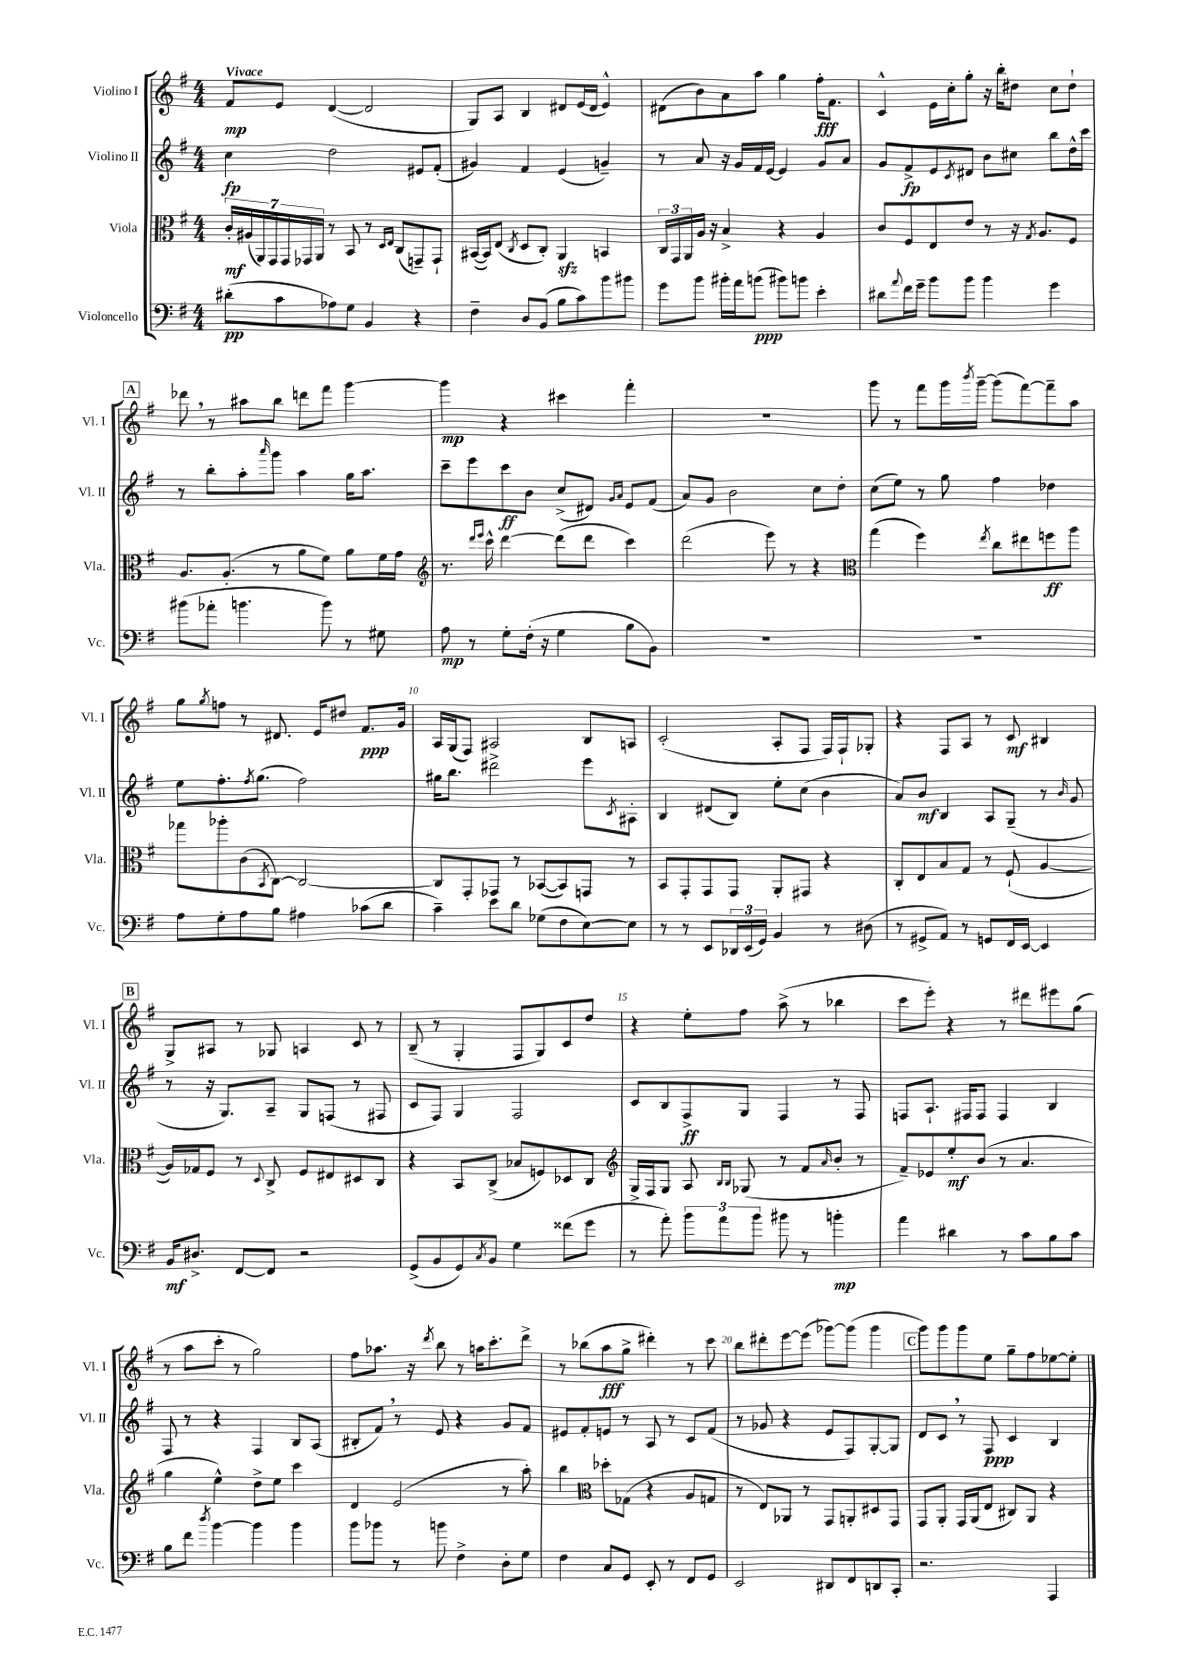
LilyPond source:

<<
\new StaffGroup <<
\new Staff = "s0" \with { instrumentName = "Violino I" shortInstrumentName = "Vl. I" } {
    \clef treble \key g \major \numericTimeSignature \time 4/4 \tempo "Vivace"
    fis'8\mp e'8 d'4~( d'2 |
    g8) a8 b4 dis'8 e'16( dis'16 e'4-^) |
    dis'8( b'8) a'8 a''8 g''4 fis''16-.\fff fis'8. |
    c'4-^ e'16 c''16-. g''8-. r16 b''16-. dis''8 c''8 dis''8-! |
    \mark \markup { \box "A" } des'''8 \breathe r8 ais''8 b''8 d'''8 fis'''8 g'''4~ |
    g'''4\mp r4 cis'''4 fis'''4-. |
    R1 |
    g'''8 r8 fis'''8 g'''16 \acciaccatura { b'''8 } g'''16~-- g'''8( fis'''8~) fis'''8-- a''8 |
    g''8 \acciaccatura { g''8 } f''8 r8 dis'8. e'16 dis''8 fis'8.\ppp g'16 |
    a16 g16( fis8) ais2 b8 a8 |
    c'2-.( a8-. fis8 fis16) fis16-! ges8-. |
    r4 fis8 a8 r8 c'8\mf bis4 |
    \mark \markup { \box "B" } g8-> ais8 r8 ges8 a4 c'8 r8 |
    b8--( r8 g4-. fis8 g8) c'8 d''8 |
    r4 e''8-. fis''8 a''8->( r8 bes''4 |
    c'''8 e'''8-.) r4 r8 dis'''8 eis'''8 g''8( |
    r8 a''8 c'''8-. r8 g''2) |
    fis''8 aes''8. r16 \acciaccatura { d'''8 } b''8 r8 a''16 c'''8.-. d'''8-> |
    r8 bes''8( a''8\fff g''8-> dis'''4-.) r8 c'''8 |
    b''8 dis'''8-. e'''8~ e'''8( ges'''8~) ges'''8( ges'''4 |
    \mark \markup { \box "C" } g'''8) g'''8 g'''8 e''8 g''8-- fis''8 ees''8~ ees''8-. \bar "|." |
}
\new Staff = "s1" \with { instrumentName = "Violino II" shortInstrumentName = "Vl. II" } {
    \clef treble \key g \major \numericTimeSignature \time 4/4
    c''4\fp d''2 eis'8 fis'8-.( |
    gis'4) fis'4 e'4( g'4--) |
    r8 a'8 r16 g'16 fis'16 e'16~ e'4 g'8 a'8 |
    g'8 fis'8->\fp e'8 \acciaccatura { c'8 } dis'8 b'8 cis''8 b''8 d''16-^ c'''16 |
    \mark \markup { \box "A" } r8 b''8-. a''8-. \grace { a'''16 } g'''8 a''4 g''16 a''8. |
    c'''8-- e'''8 c'''8\ff b'8 c''8->( dis'8) \grace { g'16 a'16 } e'8 fis'8( |
    a'8) g'8 b'2 c''8 d''8-. |
    c''8( e''8) r8 g''8 fis''4 des''4 |
    e''8 fis''8.-. \acciaccatura { fis''8 } g''8.( fis''2) |
    gis''16 b''8. dis'''2-> e'''8 \acciaccatura { c'8 } ais8-. |
    b4 dis'8( b8) e''8-. c''8( b'4 |
    a'8) b'8\mf b4 a8 g8--( r8 \grace { b'16 } g'8 |
    \mark \markup { \box "B" } r8 r16 g8.) a8-- g8 f8( r8 fis8 |
    c'8 fis8) g4 fis2 |
    c'8 b8 fis8->\ff g8 fis4 r8 fis8 |
    f8 a8.-! fis16 fis8 fis4 b4 |
    fis8 r8 r4 fis4 b8 a8( |
    bis8-. fis'8) \breathe r8 e'8 r4 g'8 fis'8 |
    eis'8 fis'8-. e'8 r8 a8 r8 c'8 fis'8( |
    r8 ges'8 r4 e'8 fis8) g8~-. g8 |
    \mark \markup { \box "C" } d'8 c'8 \breathe r8 fis8\ppp c'4 b4 \bar "|." |
}
\new Staff = "s2" \with { instrumentName = "Viola" shortInstrumentName = "Vla." } {
    \clef alto \key g \major \numericTimeSignature \time 4/4
    \tuplet 7/4 { c'16-.\mf ais16( a,16) g,16 g,16 ges,16 a,16 } r8 b,8 r8 \grace { d16 e16 } c8( g,8--) g,8-! |
    bis,16~( bis,16) e8( \acciaccatura { c8 } d8 c8-.) a,4\sfz b,4 |
    \tuplet 3/2 { c16 g,16 a,16 } a16 r16 b4-> r4 a4 |
    c'8 fis8 e8 e'8 r8 r16 \acciaccatura { g8 } a8. fis8 |
    \mark \markup { \box "A" } a8. a8.-.( r8 a'8 fis'8) a'8 fis'16 g'16 |
    \clef treble r8. \grace { d'''16 e'''16 } c'''16-^ d'''4~ d'''8( d'''8 c'''4) |
    d'''2( e'''8) r8 r4 |
    \clef alto g''4( fis''4) \acciaccatura { e''8 } c''8 eis''8 f''8\ff a''8 |
    ges''8 aes''8-. c'8( \acciaccatura { b,8 } c8~) c2~ |
    c8 g,8-. ges,8 r8 bes,8~( bes,8) g,8 r8 |
    b,8 g,8-. g,8 g,8 a,8-. gis,8 r4 |
    c8-. e8 b8 g8 r8 fis8-!( a4~ |
    \mark \markup { \box "B" } a16) ges16 fis8 r8 \appoggiatura { d8 } c8-> fis8 eis8 dis8 c8 |
    r4 b,8 c8->( bes8 f8) des8 c8 |
    \clef treble g16-> fis16 g8 a8 \grace { b16 b16 } ges8( r8 fis'8 \grace { a'16 } b'8-. r8 |
    fis'8--) ees'8 e''8-.\mf b'8( r8 a'4. |
    g''4 e''4-^) d''8-> e''8 c'''4 |
    d'4 e'2( r8 a''8-.) |
    b''4 \clef alto des''8-. ges8( r4 a8 g8 |
    r8 e8) aes,8 r8 g,8 a,8-. dis8 g,8 |
    \mark \markup { \box "C" } g,8 a,8-. g,16 a,16( e8 cis8) a,8 r4 \bar "|." |
}
\new Staff = "s3" \with { instrumentName = "Violoncello" shortInstrumentName = "Vc." } {
    \clef bass \key g \major \numericTimeSignature \time 4/4
    dis'8-.\pp( c'8 aes8) g8 b,4 r4 |
    fis4-- d8 b,8( b8 c'8) b'8 bis'8 |
    g'8 b'8 bis'16-. a'16 b'8\ppp( bis'8) b'8 e'4-. |
    dis'8 \appoggiatura { a'8 } fis'16 g'16-- b'8 b'8 b'4 g'4 |
    \mark \markup { \box "A" } bis'8( aes'8-. b'4. b'8) r8 gis8 |
    a8\mp r8 g8-. fis16-.( r16 g4 b8 b,8) |
    R1 |
    R1 |
    a8 g8-. a8 b8 ais4 ces'8( d'8 |
    c'4--) e'8 d'8 ges8( fis8 e8~) e8 |
    r8 r8 e,8 \tuplet 3/2 { des,16 e,16( g,16) } b,4 r8 dis8( |
    r8 gis,8-> a,8) r8 g,8 fis,16 e,16~ e,4 |
    \mark \markup { \box "B" } b,16\mf dis8.-> fis,8~ fis,8 r2 |
    g,8->( b,8 g,8) \acciaccatura { c8 } b,8 g4 fisis'8( g'8 |
    r8 a'8-.) \tuplet 3/2 { b'8 a'8 b'8 } bis'8 r8 b'4-.\mp |
    a'4 dis'4 r8 c'8 b8 c'8 |
    b8 fis'8 \acciaccatura { d''8 } b'4~ b'4 b'4 |
    b'8 bes'8 r8 b'8 fis4-> d8-. g8 |
    fis4 c8 g,8 e,8-. r8 fis,8 g,8 |
    e,2 dis,8 fis,8 d,8 c,8-. |
    \mark \markup { \box "C" } r2. a,,4 \bar "|." |
}
>>
>>
\layout { \context { \Score \override BarNumber.break-visibility = ##(#f #t #t) barNumberVisibility = #(every-nth-bar-number-visible 5) } }
